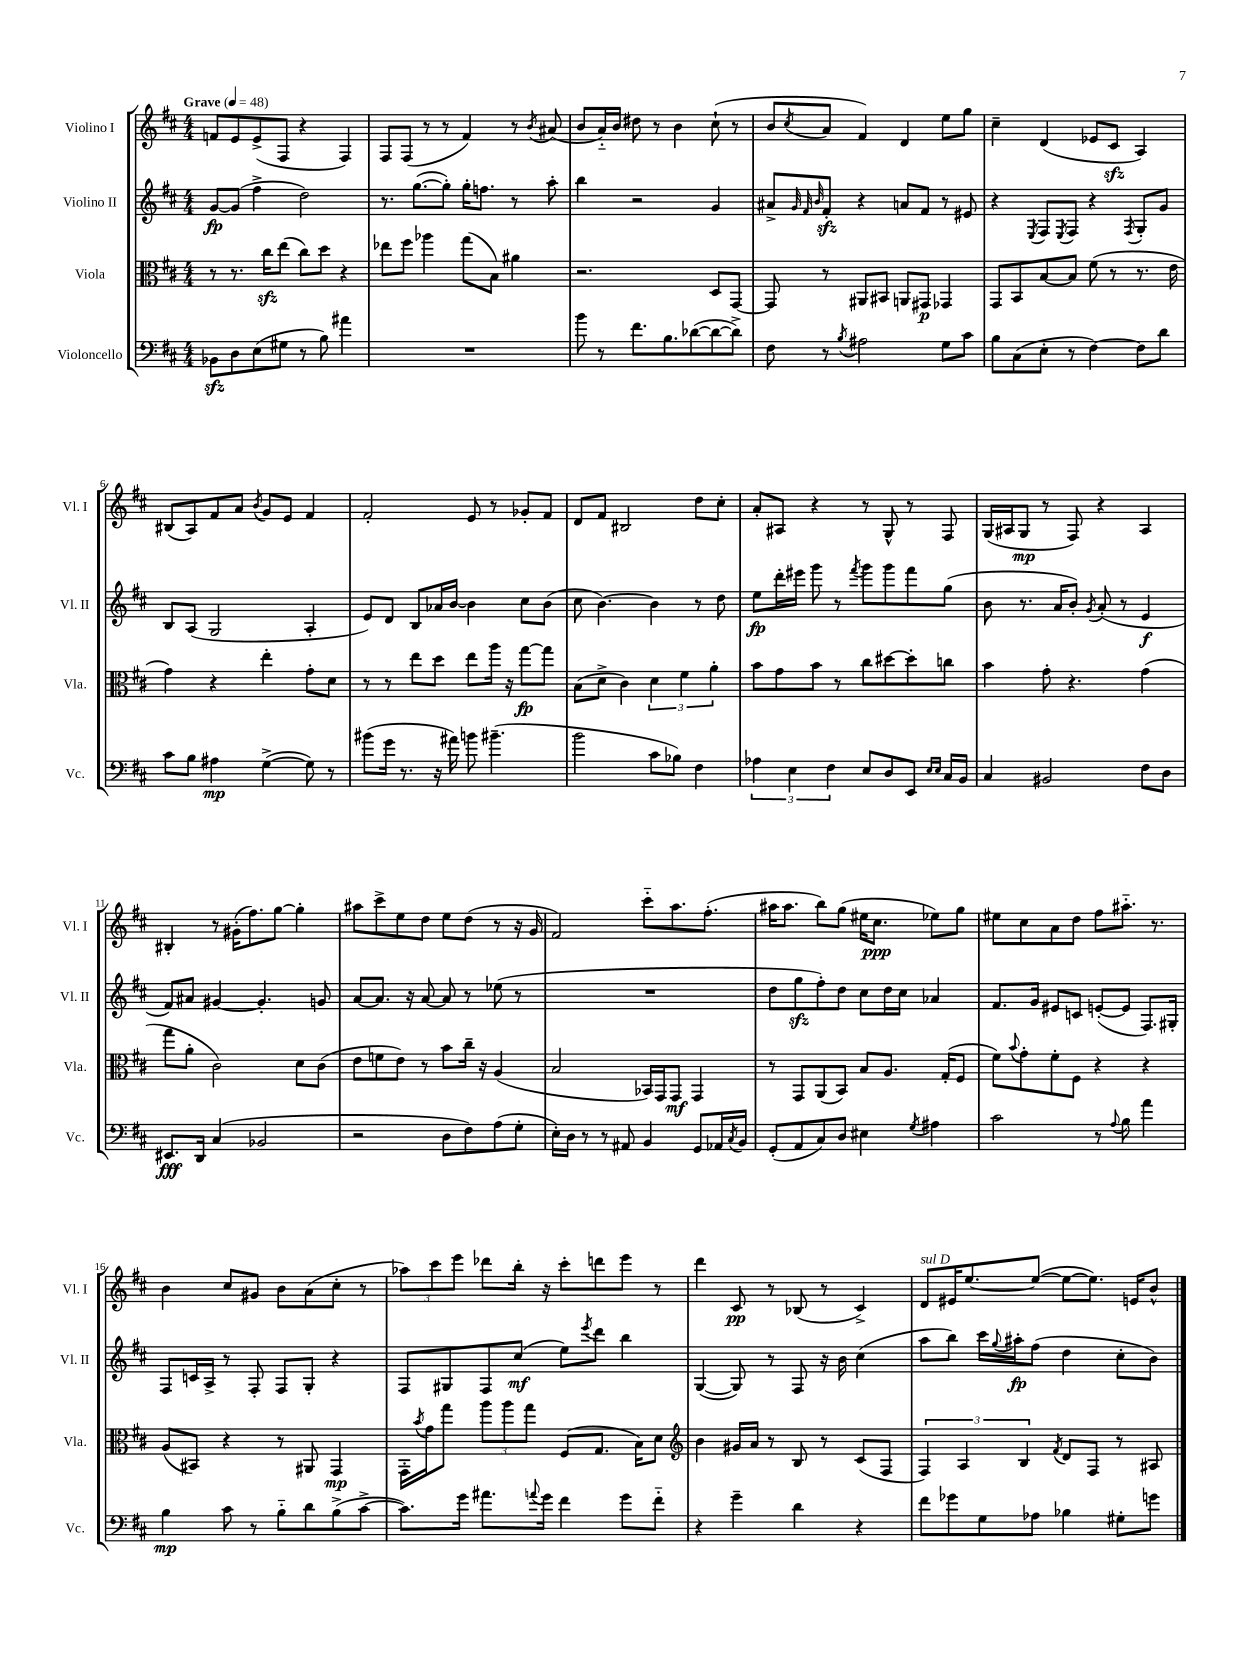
<<
\new StaffGroup <<
\new Staff = "s0" \with { instrumentName = "Violino I" shortInstrumentName = "Vl. I" } {
    \clef treble \key d \major \numericTimeSignature \time 4/4 \tempo "Grave" 4 = 48
    f'8 e'8 e'8->( fis8 r4 fis4) |
    fis8 fis8( r8 r8 fis'4) r8 \acciaccatura { b'8 } ais'8( |
    b'8 a'16-_) b'16 dis''8 r8 b'4 cis''8-!( r8 |
    b'8 \acciaccatura { cis''8 } a'8 fis'4) d'4 e''8 g''8 |
    cis''4-- d'4( ees'8 cis'8\sfz a4) |
    bis8( a8) fis'8 a'8 \acciaccatura { b'8 } g'8 e'8 fis'4 |
    fis'2-. e'8 r8 ges'8-. fis'8 |
    d'8 fis'8 bis2 d''8 cis''8-. |
    a'8-. ais8 r4 r8 g8-^ r8 fis8 |
    g16( ais16 g8\mp r8 fis8) r4 ais4 |
    bis4-. r8 gis'16-.( fis''8.) g''8~ g''4-. |
    ais''8 cis'''8-> e''8 d''8 e''8 d''8( r8 r16 g'16 |
    fis'2) cis'''8-_ a''8. fis''8.-.( |
    ais''16 ais''8. b''8) g''8( eis''16 cis''8.\ppp ees''8) g''8 |
    eis''8 cis''8 a'8 d''8 fis''8 ais''8.-_ r8. |
    b'4 cis''8 gis'8 b'8 a'8( cis''8-. r8 |
    \tuplet 3/2 { aes''8) cis'''8 e'''8 } des'''8 b''16-. r16 cis'''8-. d'''8 e'''8 r8 |
    d'''4 cis'8\pp r8 bes8( r8 cis'4->) |
    d'8^\markup { \italic "sul D" } eis'16 e''8.~ e''8~( e''8~ e''8.) e'16 b'8-^ \bar "|." |
}
\new Staff = "s1" \with { instrumentName = "Violino II" shortInstrumentName = "Vl. II" } {
    \clef treble \key d \major \numericTimeSignature \time 4/4
    g'8~\fp g'8( fis''4-> d''2) |
    r8. g''8.~( g''8-.) g''16-. f''8. r8 a''8-. |
    b''4 r2 g'4 |
    ais'8-> \grace { g'32 fis'32 b'32 } fis'8-.\sfz r4 a'8 fis'8 r8 eis'8 |
    r4 \acciaccatura { e8 } fis8 \acciaccatura { e8 } fis8 r4 \acciaccatura { fis8 } g8-. g'8 |
    b8 a8( g2 a4-. |
    e'8) d'8 b8 aes'16 b'16~ b'4 cis''8 b'8( |
    cis''8 b'4.~) b'4 r8 d''8 |
    e''8\fp d'''16-. eis'''16 g'''8 r8 \acciaccatura { fis'''8 } g'''8 g'''8 fis'''8 g''8( |
    b'8 r8. a'16 b'8-.) \acciaccatura { g'8 } a'8-.( r8 e'4\f |
    fis'8) ais'8 gis'4~ gis'4.-. g'8 |
    a'8~ a'8. r16 a'8~ a'8 r8 ees''8( r8 |
    R1 |
    d''8 g''8\sfz fis''8-.) d''8 cis''8 d''16 cis''16 aes'4 |
    fis'8. g'16 eis'8 c'8 e'8~-.( e'8 fis8.) gis16-. |
    fis8 c'16 a16-> r8 fis8-. fis8 g8-. r4 |
    fis8 gis8 fis8 cis''8\mf( e''8) \acciaccatura { e'''8 } d'''8 b''4 |
    g4~( g8) r8 fis8 r16 b'16 cis''4( |
    a''8 b''8) cis'''16 \appoggiatura { g''8 } ais''16-.\fp fis''8( d''4 cis''8-. b'8) \bar "|." |
}
\new Staff = "s2" \with { instrumentName = "Viola" shortInstrumentName = "Vla." } {
    \clef alto \key d \major \numericTimeSignature \time 4/4
    r8 r8. cis''16\sfz e''8( cis''8) d''8 r4 |
    ees''8 fis''8 aes''4 g''8( b8) ais'4 |
    r2. d8 g,8~ |
    g,8 r8 ais,8 bis,8 a,8 gis,8\p ges,4 |
    g,8 b,8 b8~ b8 fis'8( r8 r8. e'16 |
    g'4) r4 e''4-. g'8-. d'8 |
    r8 r8 e''8 d''8 e''8 a''16 r16 g''8~\fp g''8 |
    b8( d'8-> cis'4) \tuplet 3/2 { d'4 fis'4 a'4-. } |
    b'8 g'8 b'8 r8 cis''8 dis''8~ dis''8-. c''8 |
    b'4 g'8-. r4. g'4( |
    g''8 a'8-. cis'2) d'8 cis'8( |
    e'8 f'8 e'8) r8 b'8 cis''16-- r16 a4( |
    b2 bes,16) g,16 g,8\mf g,4 |
    r8 g,8 a,8( b,8) b8 a8. g16-.( fis8 |
    fis'8) \appoggiatura { b'8 } g'8-. fis'8-. fis8 r4 r4 |
    a8( bis,8) r4 r8 ais,8 g,4\mp |
    g,16-. \acciaccatura { b'8 } g'16 g''8 \tuplet 3/2 { a''8 a''8 g''8 } fis8( g8. b16) d'8 |
    \clef treble b'4 gis'16 a'16 r8 b8 r8 cis'8( fis8 |
    \tuplet 3/2 { fis4) a4 b4 } \acciaccatura { fis'8 } d'8 fis8 r8 ais8 \bar "|." |
}
\new Staff = "s3" \with { instrumentName = "Violoncello" shortInstrumentName = "Vc." } {
    \clef bass \key d \major \numericTimeSignature \time 4/4
    bes,8\sfz d8 e8( gis8 r8 b8) ais'4 |
    R1 |
    b'8 r8 fis'8. b8. des'8~( des'8~ des'8->) |
    fis8 r8 \acciaccatura { b8 } ais2 g8 cis'8 |
    b8 cis8( e8-. r8 fis4~) fis8 d'8 |
    cis'8 b8 ais4\mp g4~->( g8) r8 |
    bis'8( g'16 r8. r16 ais'16) b'8 bis'4.--( |
    b'2 cis'8 bes8) fis4 |
    \tuplet 3/2 { aes4 e4 fis4 } e8 d8 e,8 \grace { e16 e16 } cis16 b,16 |
    cis4 bis,2 fis8 d8 |
    eis,8.\fff d,16 cis4( bes,2 |
    r2 d8 fis8) a8( g8-. |
    e16-.) d16 r8 r8 ais,8 b,4 g,8 aes,16 \acciaccatura { cis8 } b,16 |
    g,8-.( a,8 cis8) d8 eis4 \acciaccatura { g8 } ais4 |
    cis'2 r8 \appoggiatura { a8 } b8 a'4 |
    b4\mp cis'8 r8 b8-_ d'8 b8->( cis'8~-> |
    cis'8.) g'16 ais'8. \appoggiatura { a'8 } g'16 fis'4 g'8 fis'8-_ |
    r4 g'4-- d'4 r4 |
    fis'8 ges'8 g8 aes8 bes4 gis8-. g'8 \bar "|." |
}
>>
>>
